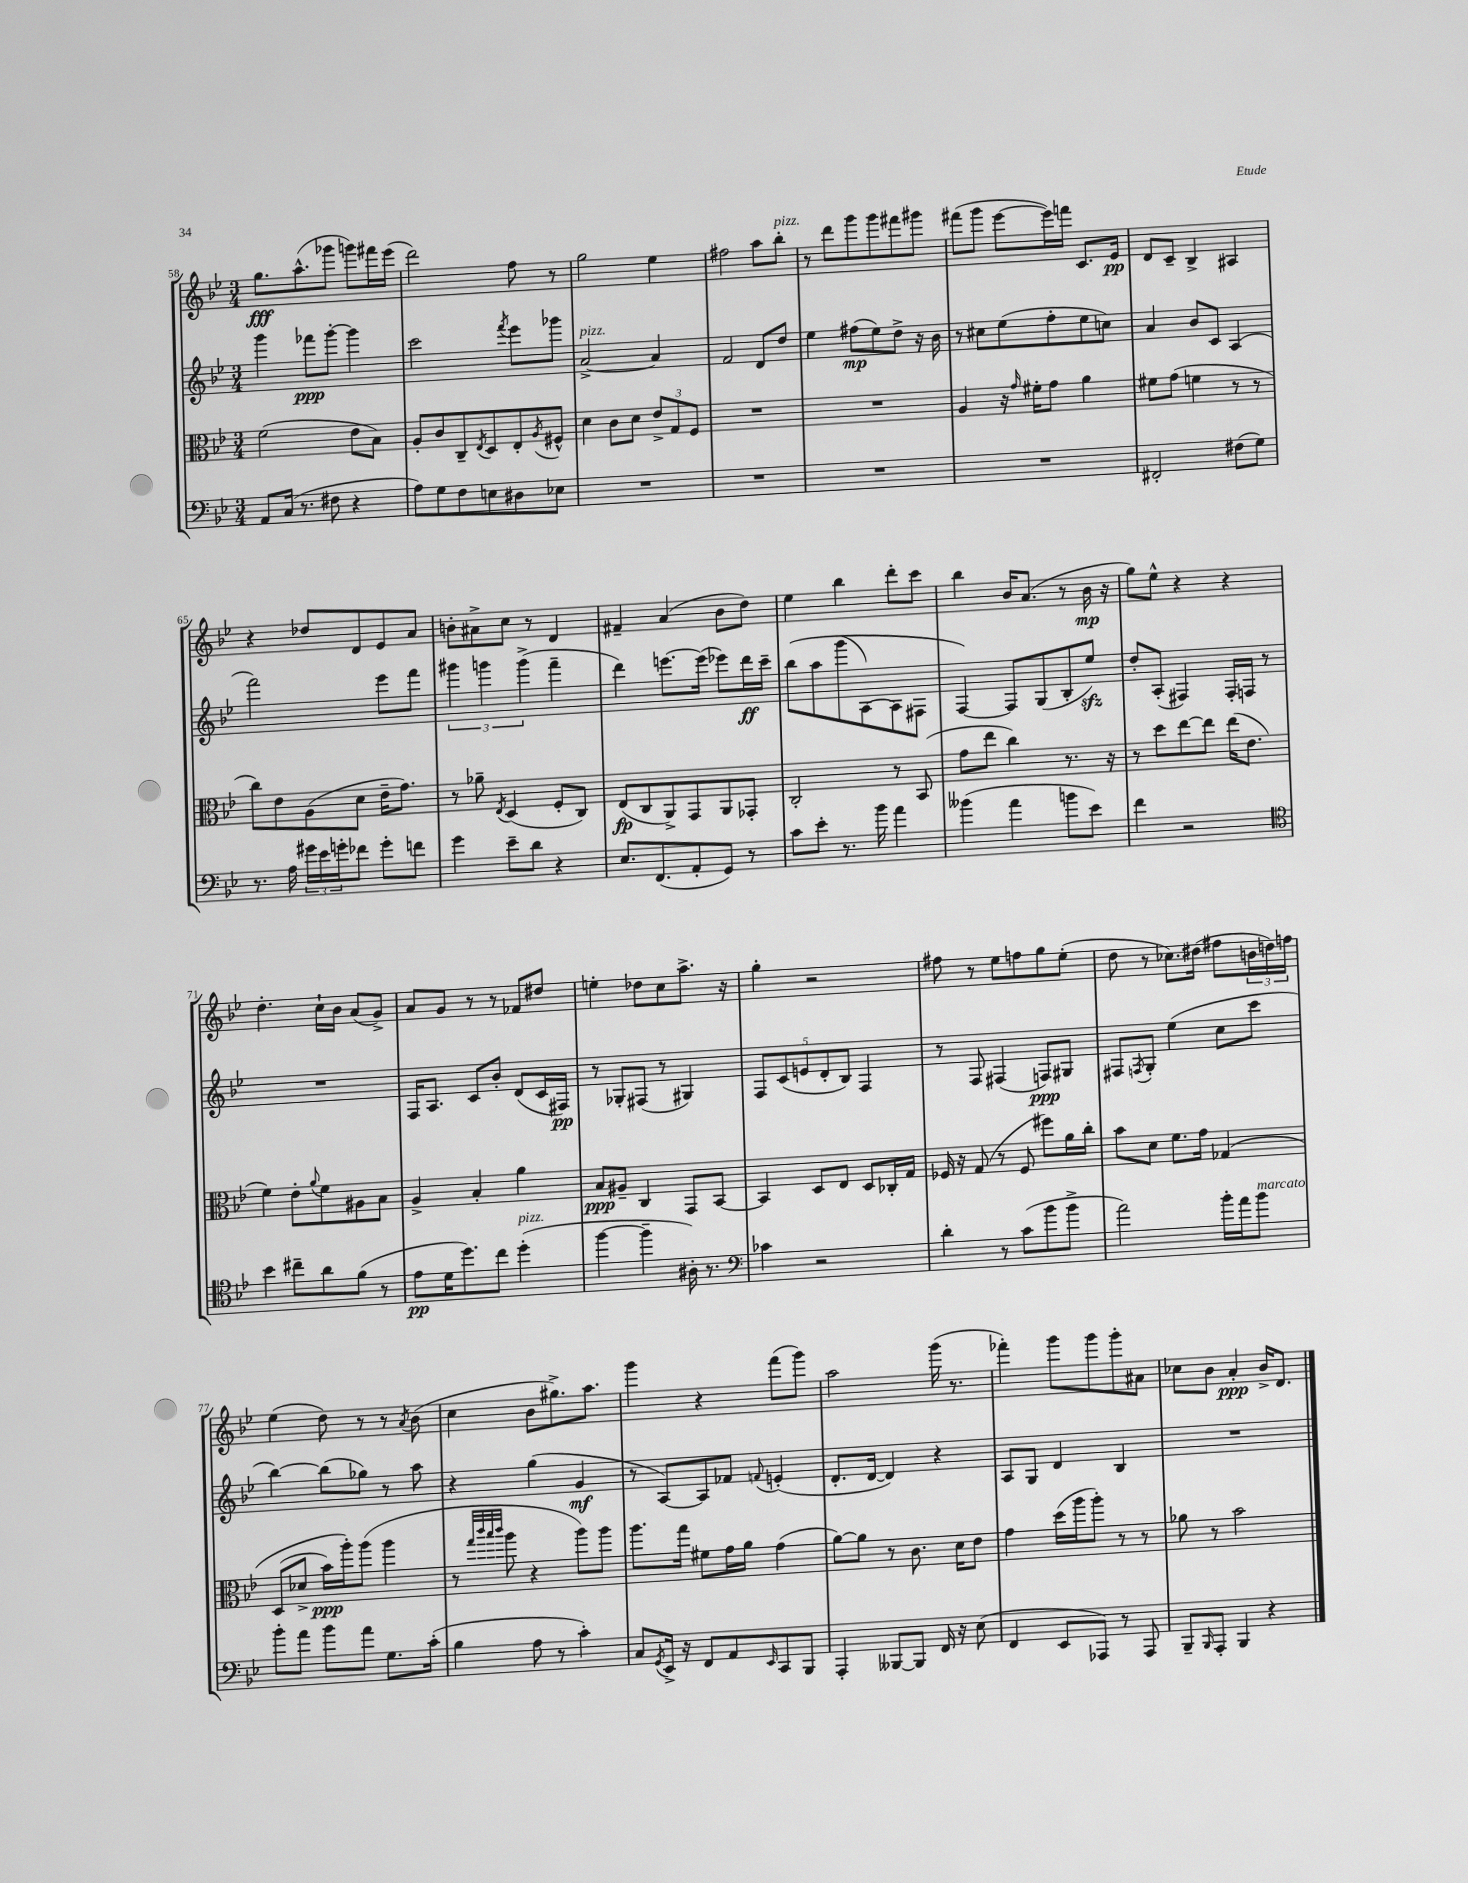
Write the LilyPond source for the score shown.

<<
\new StaffGroup <<
\new Staff = "s0" {
    \clef treble \key bes \major \numericTimeSignature \time 3/4
    g''8.\fff a''8.-^( ges'''8 g'''8) fis'''16 ees'''16( |
    d'''2) f''8 r8 |
    g''2 ees''4 |
    fis''2 a''8 bes''8-.^\markup { \italic "pizz." } |
    r8 d'''8 g'''8 g'''8 fis'''8 gis'''8 |
    fis'''8( g'''8 ees'''8~ ees'''16) f'''16 c'8. ees'16\pp |
    d'8 c'8-- bes4-> ais4 |
    r4 des''8 d'8 ees'8 a'8 |
    b'8-. ais'8-> c''8 r8 d'4 |
    fis'4-- a'4( bes'8 d''8) |
    ees''4 bes''4 d'''8-. c'''8 |
    bes''4 bes'16 a'8.( r8 bes'16\mp r16 |
    g''8) ees''8-^ r4 r4 |
    d''4.-. c''16-! bes'16 a'8( g'8->) |
    a'8 g'8 r8 r8 fes'8 dis''8 |
    e''4-. des''8 c''8 a''8.-> r16 |
    g''4-. r2 |
    fis''8 r8 ees''8 f''8 g''8 ees''8-.( |
    d''8 r8 ces''8.) dis''16( fis''8 \tuplet 3/2 { b'16 d''16) f''16 } |
    ees''4( d''8) r8 r8 \acciaccatura { a'8 } bes'8( |
    c''4 bes'8 gis''8.->) a''8. |
    g'''4 r4 f'''8( g'''8) |
    a''2 g'''16( r8. |
    fes'''4-.) g'''8 g'''8 g'''8-. ais'8 |
    ces''8 bes'8 a'4-.\ppp bes'16-> d'8. \bar "|." |
}
\new Staff = "s1" {
    \clef treble \key bes \major \numericTimeSignature \time 3/4
    g'''4 fes'''8\ppp g'''8~-. g'''4 |
    c'''2 \acciaccatura { f'''8 } ees'''8 ges'''8 |
    a'2~->^\markup { \italic "pizz." } a'4 |
    f'2 d'8 d''8 |
    ees''4 fis''8\mp( ees''8) d''8-> r16 bes'16 |
    r8 cis''8 ees''8( f''8-. ees''8 c''8) |
    a'4 bes'8 c'8 a4( |
    f'''2) ees'''8 f'''8 |
    \tuplet 3/2 { gis'''4 g'''4 g'''4->( } f'''4-- |
    d'''4) e'''8.~ e'''16( ees'''8) d'''16\ff c'''16-- |
    bes''8\( a''8 g'''8( a8~) a8 fis8 |
    f4~\) f8 g8( bes8-. ees''8\sfz) |
    d''8-. a8-.( fis4) fis16-. f16 r8 |
    R2. |
    f16 a8. c'8 bes'8-. d'8( c'16 fis16\pp) |
    r8 ges8-. fis8( r8 gis4) |
    \tuplet 5/4 { f8 c'8( e'8 d'8-. bes8) } f4 |
    r8 f8 fis4( f8\ppp) gis8 |
    fis8 \acciaccatura { f8 } g8-. ees''4( c''8 c'''8 |
    bes''4~) bes''8( ges''8) r8 a''8 |
    r4 g''4( g'4\mf |
    r8 a8~) a8 fes'8 \appoggiatura { f'8 } e'4-.( |
    d'8.-. d'16~ d'4) r4 |
    a8 g8 d'4 bes4 |
    R2. \bar "|." |
}
\new Staff = "s2" {
    \clef alto \key bes \major \numericTimeSignature \time 3/4
    f'2( ees'8 bes8) |
    a8-. c'8 c8-- \acciaccatura { ees8 } d8 ees8-. \acciaccatura { a8 } fis8-^ |
    d'4 c'8 d'8 \tuplet 3/2 { ees'8-> g8 f8 } |
    R2. |
    R2. |
    a4 r16 \grace { g'16 } fis'16-. g'8 a'4 |
    fis'8 g'8( f'4 r8 r8 |
    c''8) ees'8 a8( d'8 ees'16-- g'8.) |
    r8 aes'8-- \acciaccatura { ees8 } d4( f8-. c8) |
    ees8\fp( c8 a,8->) g,8 a,8 ges,8-. |
    c2-. r8 bes,8( |
    g'8 ees''8 c''4) r8. r16 |
    r8 d''8 ees''8~ ees''8 ees''16( ees'8. |
    f'4) ees'8-. \appoggiatura { a'8 } f'8 ais8 bes8 |
    a4-> bes4-. a'4 |
    bes8\ppp ais8-- c4 g,8 bes,8~ |
    bes,4 d8 ees8 d8 ces16-. g16 |
    fes16 r16 g8( r8 fes8 fis''8) a'16 c''16-. |
    bes'8 d'8 f'8. g'16 ges4\( |
    d8( des'8-> bes'16\ppp) a''16-.\) a''8( a''4 |
    r8 \grace { g''32 c'''32 bes''32 c'''32 } a''8 r4 a''8) a''8 |
    a''8. g''16 fis'8 g'16 a'16 g'4( |
    a'8~) a'8 r8 c'8. d'16 ees'8 |
    g'4 d''16( a''16 a''8-.) r8 r8 |
    aes'8 r8 bes'2 \bar "|." |
}
\new Staff = "s3" {
    \clef bass \key bes \major \numericTimeSignature \time 3/4
    a,8 c16( r8. fis8 r4 |
    a8) g8 f8 e8 dis8 ees8 |
    R2. |
    R2. |
    R2. |
    R2. |
    fis,2-. fis8( g8) |
    r8. a16 \tuplet 3/2 { gis'16 ees'16 g'16-. } fes'8 g'8-. f'8 |
    g'4 ees'8-- d'8 r4 |
    ees8. f,8.( a,8-. g,8) r8 |
    c'8 ees'8-. r8. bes'16 a'4 |
    beses'4( a'4 b'8 ees'8) |
    f'4 r2 |
    \clef tenor bes'4 cis''8-- a'8 f'8( r8 |
    ees'8\pp d'16 d''8.) c''8 d''4-.^\markup { \italic "pizz." }( |
    f''4~ f''4-- ais16-.) r8. |
    \clef bass ces'4 r2 |
    d'4-. r8 c'8( bes'8 bes'8-> |
    a'2) bes'16-. a'16 bes'8^\markup { \italic "marcato" } |
    bes'8-. a'8 bes'8 a'8 g8. c'16-.( |
    bes4 a8 r8 c'4-.) |
    c8 \acciaccatura { g,8 } ees,16-> r16 f,8 a,8 \grace { ees,16 } c,8 bes,,8 |
    a,,4-. beses,,8~ beses,,8 f,16 r16 ees8( |
    f,4 ees,8 aes,,8) r8 aes,,8 |
    bes,,8-- \grace { bes,,16 } a,,8-. bes,,4 r4 \bar "|." |
}
>>
>>
\layout { \context { \Score currentBarNumber = #58 } }
